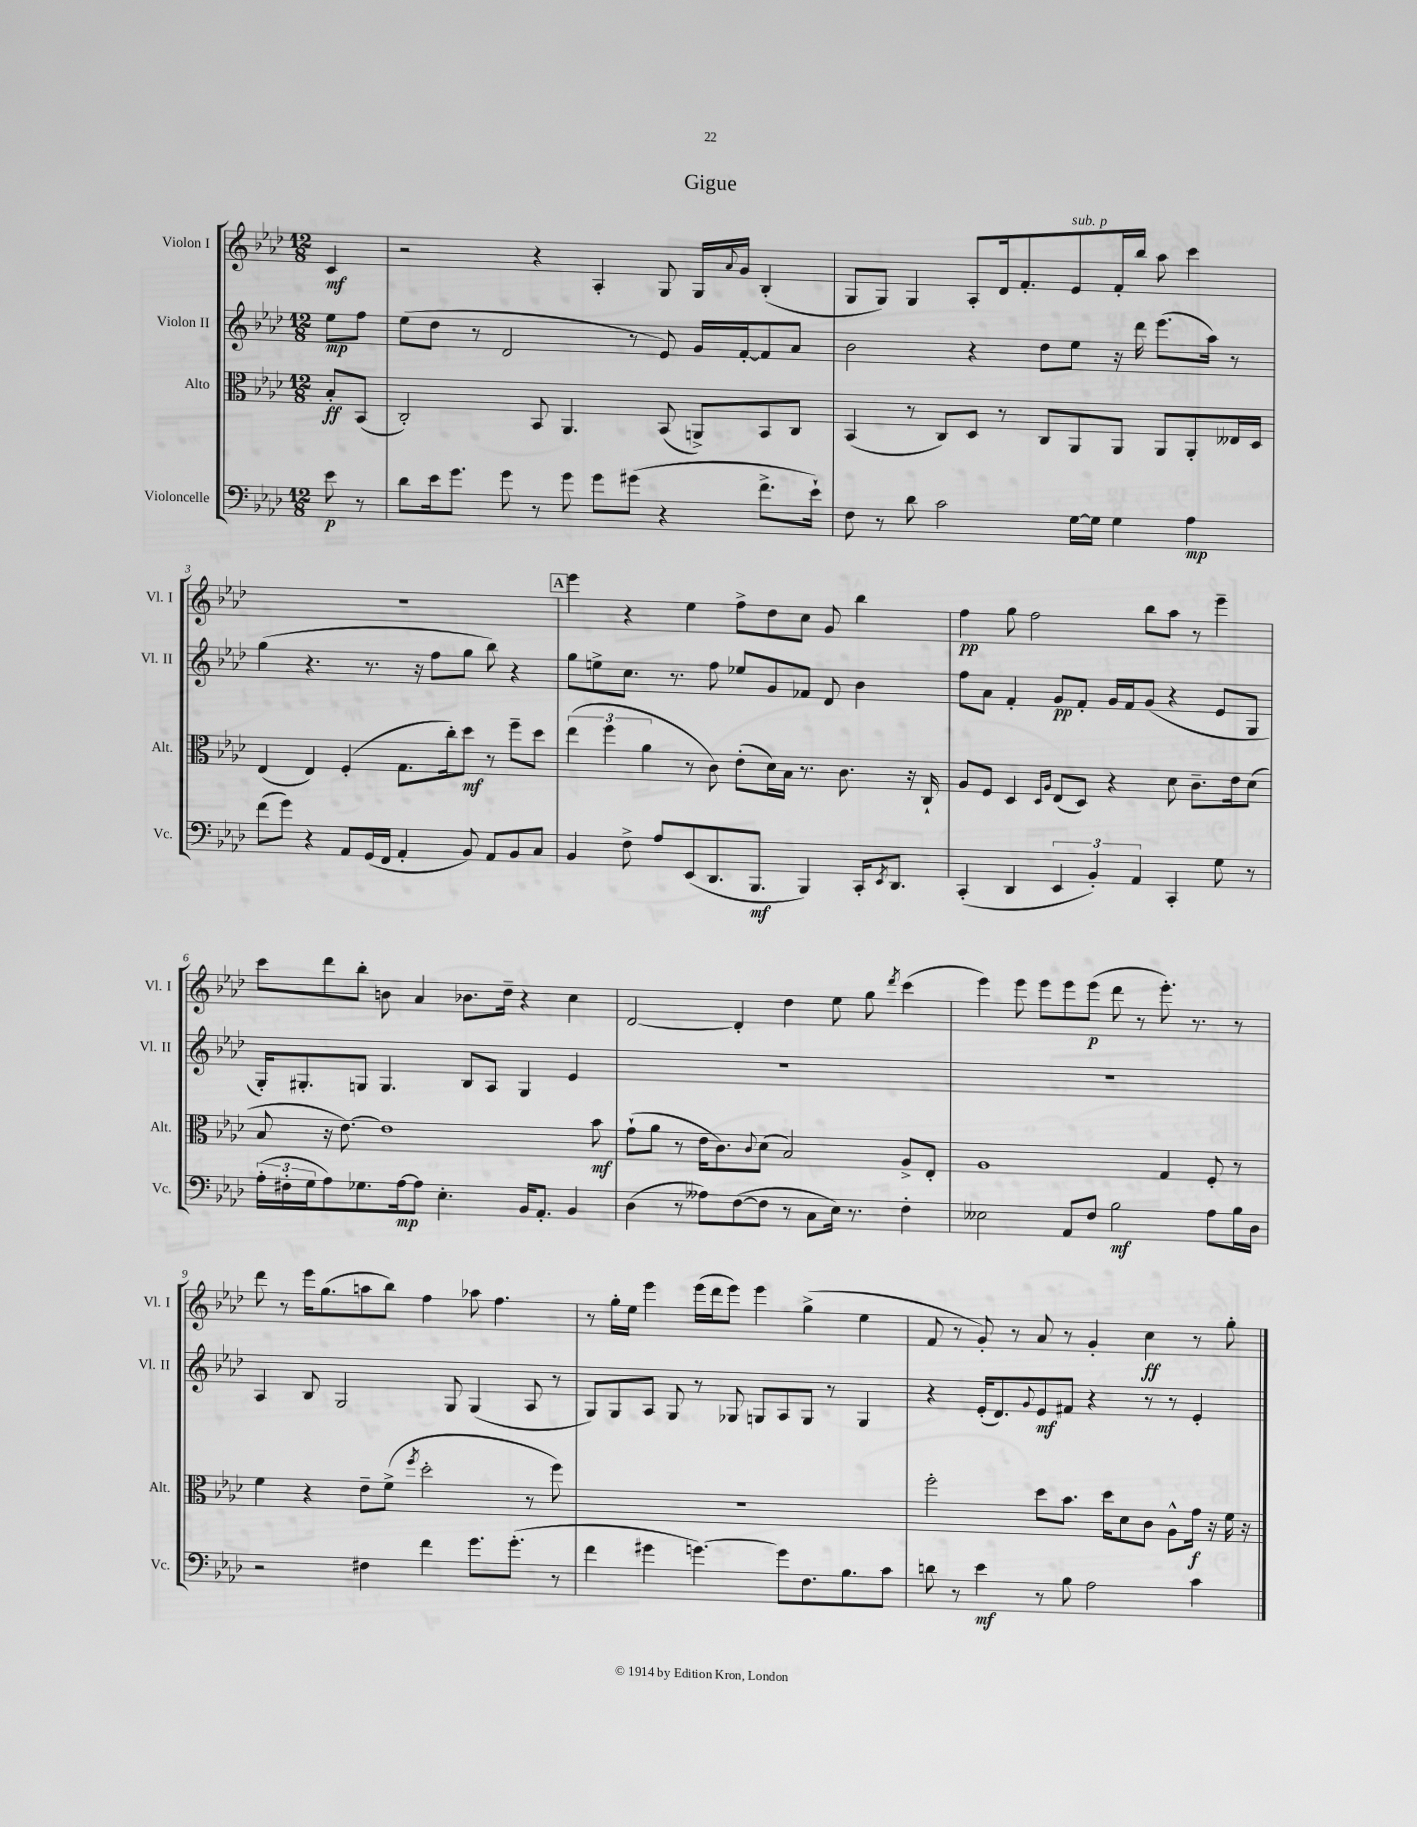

**kern	**dynam	**kern	**dynam	**kern	**dynam	**kern	**dynam
*part4	*part4	*part3	*part3	*part2	*part2	*part1	*part1
*staff4	*staff4	*staff3	*staff3	*staff2	*staff2	*staff1	*staff1
*I"Violoncelle	*	*I"Alto	*	*I"Violon II	*	*I"Violon I	*
*I'Vc.	*	*I'Alt.	*	*I'Vl. II	*	*I'Vl. I	*
*clefF4	*	*clefC3	*	*clefG2	*	*clefG2	*
*k[b-e-a-d-]	*	*k[b-e-a-d-]	*	*k[b-e-a-d-]	*	*k[b-e-a-d-]	*
*M12/8	*	*M12/8	*	*M12/8	*	*M12/8	*
=	=	=	=	=	=	=	=
8e-\	p	8B-'/L	ff	8ee-\L	mp	4c/	mf
8r	.	(8BB-/J	.	8ff\J	.	.	.
=1	=1	=1	=1	=1	=1	=1	=1
8d-\L	.	2C'/)	.	(8ee-\L	.	2r	.
16e-\k	.	.	.	8dd-\J	.	.	.
8.g\J	.	.	.	.	.	.	.
.	.	.	.	8r	.	.	.
8g\	.	.	.	2d-/	.	.	.
8r	.	8BB-/	.	.	.	4r	.
8g\	.	4.AA-/	.	.	.	.	.
8g\L	.	.	.	.	.	4A-'/	.
(8g#X\J	.	.	.	8r	.	.	.
4r	.	(8BB-/	.	8e-/)	.	8G/	.
.	.	8AAn^/L)	.	16g/LL	.	16G/LL	.
.	.	.	.	.	.	8qqa-/	.
.	.	.	.	[16f'/J	.	16g/JJ	.
8.f^\L	.	8BB-/	.	8f/]	.	(4B-'/	.
.	.	8C/J	.	8a-/J	.	.	.
16e-`\Jk)	.	.	.	.	.	.	.
=2	=2	=2	=2	=2	=2	=2	=2
8F\	.	(4BB-/	.	2b-\	.	8G/L	.
8r	.	.	.	.	.	8G/J)	.
8d-\	.	8r	.	.	.	4G/	.
2c\	.	8C/L)	.	.	.	.	.
.	.	8D-/J	.	4r	.	8A-'/L	.
.	.	8r	.	.	.	16d-/k	.
.	.	.	.	.	.	8.f'/	.
.	.	8C/L	.	8dd-\L	.	.	.
!	!	!	!	!	!	!LO:TX:a:i:t=sub. p	!
[16G\LL	.	8AA-/	.	8ee-\J	.	8e-/	.
16G\JJ]	.	.	.	.	.	.	.
4G\	.	8AA-/J	.	16r	.	16f'/L	.
.	.	.	.	16ddd-\	.	16bb-/JJ	.
.	.	8AA-/L	.	(8.eee-\L	.	8aa-\	.
4A-\	mp	8AA-'/	.	.	.	4ccc\	.
.	.	.	.	16aa-\Jk)	.	.	.
.	.	16E--X/L	.	8r	.	.	.
.	.	16D-/JJ	.	.	.	.	.
!!LO:LB:g=z
=3	=3	=3	=3	=3	=3	=3	=3
(8f\L	.	(4E-/	.	(4gg\	.	1.r	.
8g\J)	.	.	.	.	.	.	.
4r	.	4E-/)	.	4.r	.	.	.
8AA-/L	.	(4F'/	.	.	.	.	.
(16GG/L	.	.	.	8.r	.	.	.
16FF/JJ	.	.	.	.	.	.	.
4AA-'/	.	8.G\L	.	.	.	.	.
.	.	.	.	16r	.	.	.
.	.	.	.	8ff\L	.	.	.
.	.	16cc'\k)	.	.	.	.	.
8BB-/)	.	8dd-\J	mf	8gg\J	.	.	.
8AA-/L	.	8r	.	8bb-\)	.	.	.
8BB-/	.	8ff~\L	.	4r	.	.	.
8C/J	.	8dd-\J	.	.	.	.	.
!!LO:REH:place=s1:t=A
=4	=4	=4	=4	=4	=4	=4	=4
4BB-/	.	(6ee-\	.	8gg\L	.	4eee-\	.
.	.	.	.	8een^\	.	.	.
.	.	6ff\	.	.	.	.	.
8F^\	.	.	.	8.cc\J	.	4r	.
.	.	6a-\	.	.	.	.	.
8A-/L	.	.	.	.	.	.	.
.	.	.	.	8.r	.	.	.
(8EE-/	.	8r	.	.	.	4ee-\	.
8.DD-/	.	8c\)	.	8ff\	.	.	.
.	.	(8e-'\L	.	8ee-X/L	.	8ff^\L	.
8.BBB-/J	mf	.	.	.	.	.	.
.	.	16d-\L)	.	8g/	.	8dd-\	.
.	.	16B-\JJ	.	.	.	.	.
4BBB-/)	.	8.r	.	8f-X/J	.	8cc\J	.
.	.	.	.	8d-/	.	8g/	.
.	.	8.c\	.	.	.	.	.
16CC'/KL	.	.	.	4b-\	.	4bb-\	.
8qEE-/	.	.	.	.	.	.	.
8.DD-/J	.	.	.	.	.	.	.
.	.	16r	.	.	.	.	.
.	.	16C`/	.	.	.	.	.
=5	=5	=5	=5	=5	=5	=5	=5
(4CC'/	.	8A-/L	.	8ff\L	.	4ff\	pp
.	.	8F/J	.	8a-\J	.	.	.
4DD-/	.	4D-/	.	4f'/	.	8gg\	.
.	.	.	.	.	.	2ff\	.
.	.	16qqD-/LL	.	.	.	.	.
.	.	16qqA-/JJ	.	.	.	.	.
6EE-/	.	(8E-/L	.	8g/L	pp	.	.
.	.	8D-/J)	.	8f'/J	.	.	.
6BB-'/)	.	.	.	.	.	.	.
.	.	4r	.	16g/LL	.	.	.
.	.	.	.	16f/J	.	.	.
6AA-/	.	.	.	.	.	.	.
.	.	.	.	(8g/J	.	8bb-\L	.
4CC'/	.	8d-\	.	4r	.	8aa-\J	.
.	.	8.c~\L	.	.	.	8r	.
8G\	.	.	.	8e-/L	.	4eee-~\	.
.	.	16e-\k	.	.	.	.	.
8r	.	(8d-\J	.	8G/J	.	.	.
!!LO:LB:g=z
=6	=6	=6	=6	=6	=6	=6	=6
(24A-'\LL	.	8B-/	.	16G'/KL)	.	8ccc\L	.
24F#X'\	.	.	.	.	.	.	.
.	.	.	.	8.G#X'/	.	.	.
24G\J	.	.	.	.	.	.	.
8A-\)	.	16r	.	.	.	8ddd-\	.
.	.	[8.e-\)	.	.	.	.	.
8.G-X\	.	.	.	8Gn/J	.	8bb-'\J	.
.	.	1e-]	.	4.G/	.	8bn\	.
[16A-\k	mp	.	.	.	.	.	.
8A-\J]	.	.	.	.	.	4a-/	.
4.E-'\	.	.	.	.	.	.	.
.	.	.	.	8B-/L	.	8.b-X\L	.
.	.	.	.	8A-/J	.	.	.
.	.	.	.	.	.	16dd-~\Jk	.
16BB-/KL	.	.	.	4G/	.	4r	.
8.AA-'/J	.	.	.	.	.	.	.
4BB-/	.	.	.	4e-/	.	4cc\	.
.	.	8b-\	mf	.	.	.	.
=7	=7	=7	=7	=7	=7	=7	=7
(4D-\	.	(8g`\L	.	1.r	.	[2d-/	.
.	.	8a-\J	.	.	.	.	.
8r	.	8r	.	.	.	.	.
8A--X\L)	.	16e-\KL	.	.	.	.	.
.	.	8.c\)	.	.	.	.	.
([8F\	.	.	.	.	.	4d-'/]	.
.	.	8qqc/	.	.	.	.	.
8F\J]	.	(8d-\J	.	.	.	.	.
8r	.	2B-/)	.	.	.	4dd-\	.
8C\L	.	.	.	.	.	.	.
16E-\Jk)	.	.	.	.	.	8ee-\	.
8.r	.	.	.	.	.	.	.
.	.	.	.	.	.	8gg\	.
.	.	.	.	.	.	8qddd-/	.
4F'\	.	8A-^/L	.	.	.	(4ccc\	.
.	.	8E-'/J	.	.	.	.	.
=8	=8	=8	=8	=8	=8	=8	=8
2E--X\	.	1A-	.	1.r	.	4eee-\)	.
.	.	.	.	.	.	8eee-\	.
.	.	.	.	.	.	8eee-\L	.
8AA-/L	.	.	.	.	.	8eee-\	.
8F/J	.	.	.	.	.	(8eee-\J	p
2B-\	mf	.	.	.	.	8ddd-\	.
.	.	.	.	.	.	8r	.
.	.	4G/	.	.	.	8.eee-'\)	.
.	.	.	.	.	.	8.r	.
8A-\L	.	8F'/	.	.	.	.	.
16B-\L	.	8r	.	.	.	8r	.
16D-\JJ	.	.	.	.	.	.	.
!!LO:LB:g=z
=9	=9	=9	=9	=9	=9	=9	=9
2r	.	4f\	.	4A-/	.	8ddd-\	.
.	.	.	.	.	.	8r	.
.	.	4r	.	8B-/	.	16eee-\KL	.
.	.	.	.	.	.	(8.gg\	.
.	.	.	.	2G/	.	.	.
4F#X\	.	8e-~\L	.	.	.	8aan\	.
.	.	(8f^\J	.	.	.	8bb-\J)	.
.	.	8qff/	.	.	.	.	.
4f\	.	2dd-'\	.	.	.	4ff\	.
.	.	.	.	8G/	.	.	.
8.g\L	.	.	.	(4G/	.	8aa-X\	.
.	.	.	.	.	.	4.ff\	.
(8.g'\J	.	.	.	.	.	.	.
.	.	8r	.	8A-/	.	.	.
8r	.	8ff\)	.	8r	.	.	.
=10	=10	=10	=10	=10	=10	=10	=10
4f\	.	1.r	.	8G/L)	.	8r	.
.	.	.	.	8G/	.	16gg'\LL	.
.	.	.	.	.	.	16ee-\JJ	.
4g#X\	.	.	.	8A-/J	.	4eee-\	.
.	.	.	.	8G/	.	.	.
[4.gn\)	.	.	.	8r	.	(16eee-\LL	.
.	.	.	.	.	.	16ddd-\J	.
.	.	.	.	8G-X/	.	8eee-\J)	.
.	.	.	.	8Gn/L	.	4eee-\	.
8g\L]	.	.	.	8A-/	.	.	.
8.F\	.	.	.	8G/J	.	(4gg^\	.
.	.	.	.	8r	.	.	.
8.B-\	.	.	.	.	.	.	.
.	.	.	.	4G/	.	4ee-\	.
8c\J	.	.	.	.	.	.	.
=11	=11	=11	=11	=11	=11	=11	=11
8dn\	.	2ff'\	.	4r	.	8f/	.
8r	.	.	.	.	.	8r	.
4e-\	mf	.	.	(16e-'/KL	.	8g'/)	.
.	.	.	.	8.d-/)	.	.	.
.	.	.	.	.	.	8r	.
.	.	.	.	8qqg/	.	.	.
8r	.	8dd-\L	.	8e-/	mf	8a-/	.
8B-\	.	8.b-\J	.	8f#X/J	.	8r	.
2A-\	.	.	.	4r	.	4g'/	.
.	.	16dd-\KL	.	.	.	.	.
.	.	8d-\	.	.	.	.	.
.	.	8c\J	.	8r	.	4cc\	ff
.	.	8A-^^\L	.	8r	.	.	.
4c\	.	16g\Jk	f	4e-'/	.	8r	.
.	.	16r	.	.	.	.	.
.	.	16f\	.	.	.	8gg'\	.
.	.	16r	.	.	.	.	.
==	==	==	==	==	==	==	==
*-	*-	*-	*-	*-	*-	*-	*-
